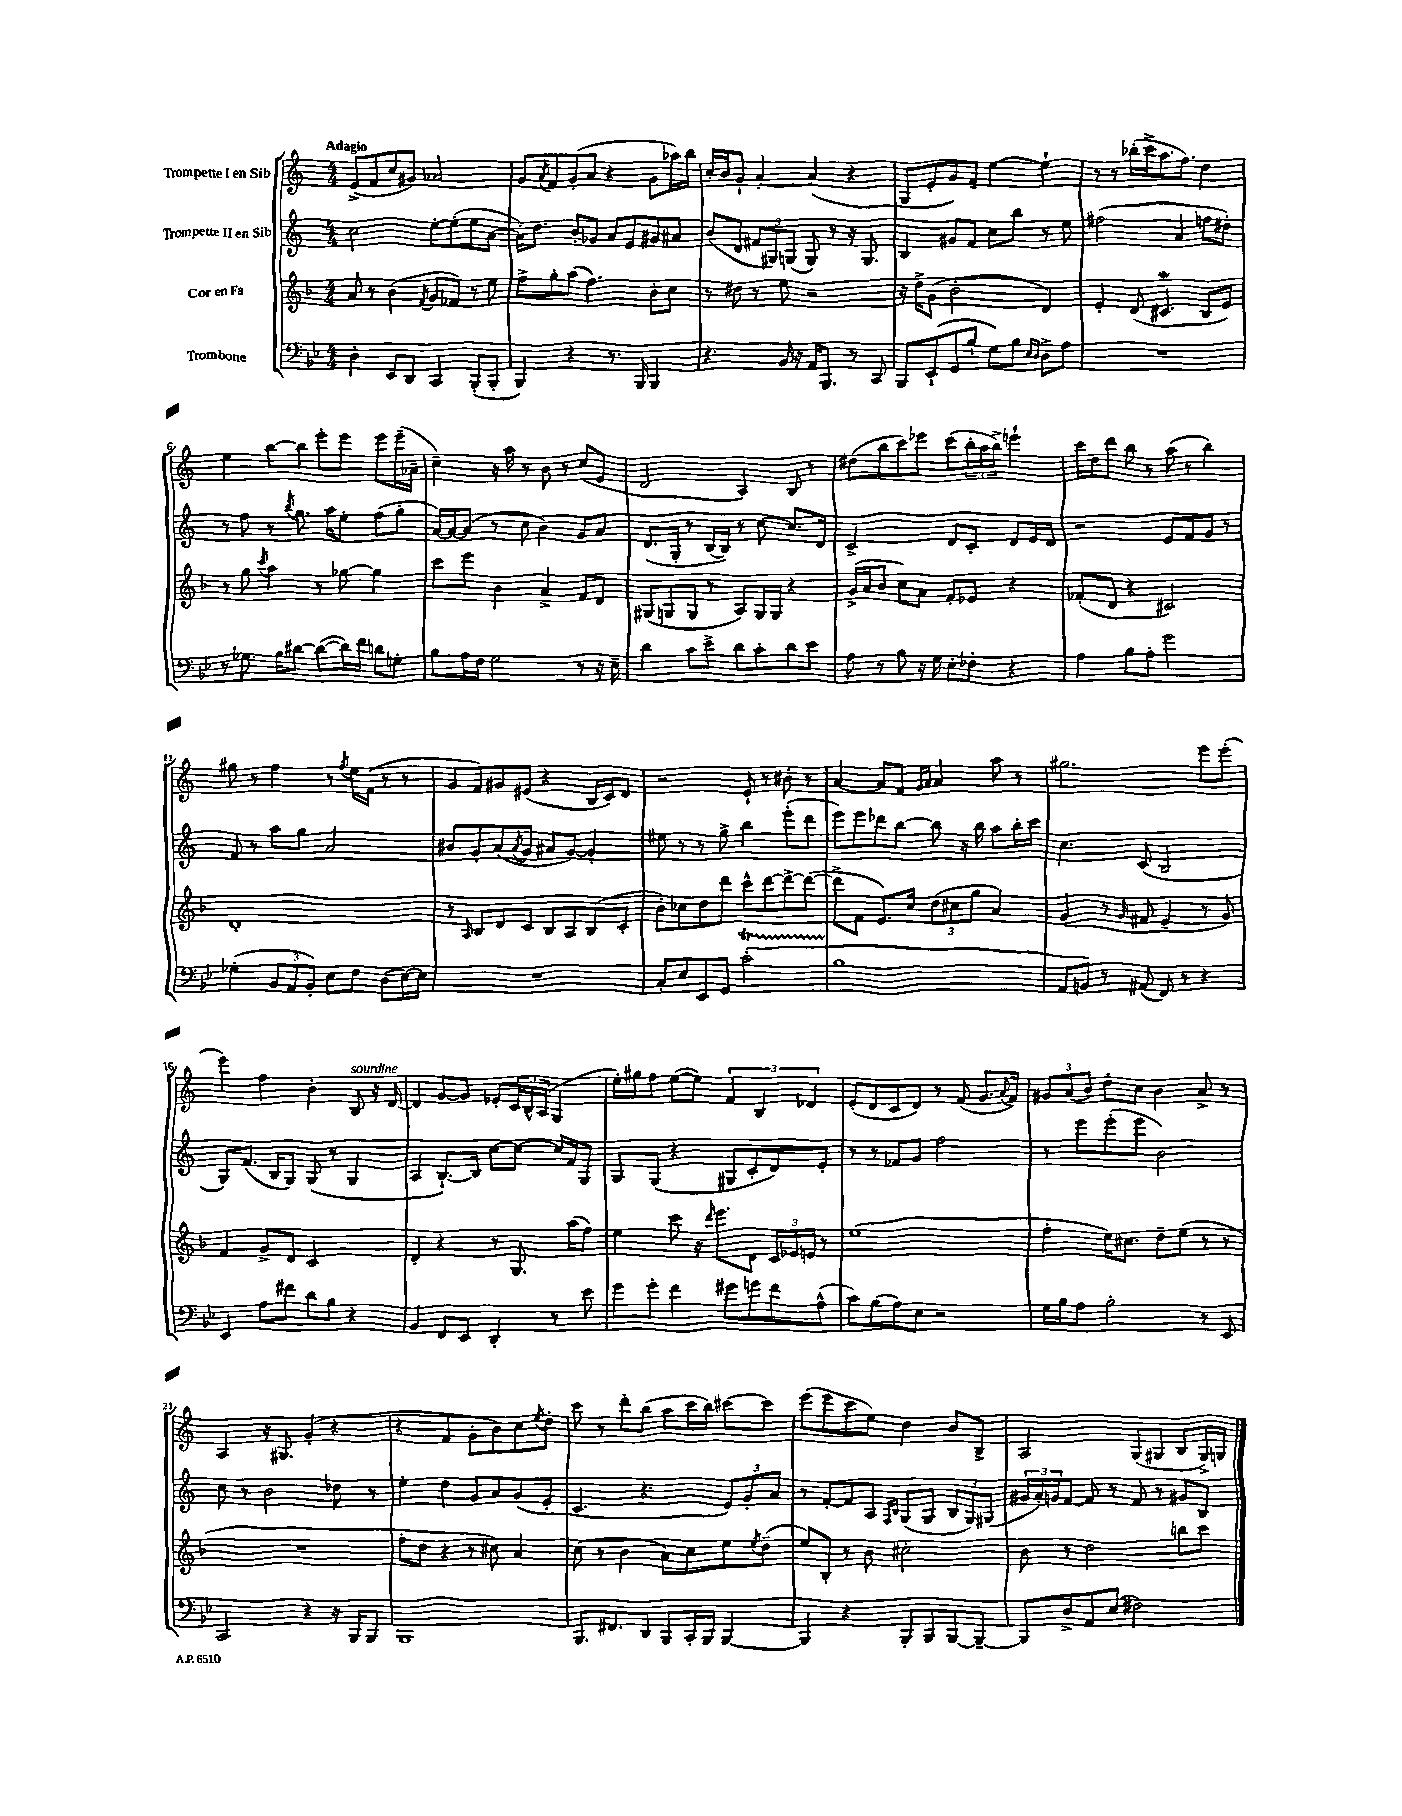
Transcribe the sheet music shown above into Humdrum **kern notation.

**kern	**kern	**kern	**kern
*part4	*part3	*part2	*part1
*staff4	*staff3	*staff2	*staff1
*I"Trombone	*I"Cor en Fa	*I"Trompette II en Sib	*I"Trompette I en Sib
*clefF4	*clefG2	*clefG2	*clefG2
*k[b-e-]	*k[b-]	*k[]	*k[]
*M4/4	*M4/4	*M4/4	*M4/4
=1	=1	=1	=1
!	!	!	!LO:TX:a:B:t=Adagio
4D'\	8a/	2cc\	(8e^/L
.	8r	.	8f/
8EE-/L	(4b-\	.	8cc/
8DD/J	.	.	8g#X/J)
.	8qf/	.	.
4CC/	8g/L	[8ee'\L	2a-X/
.	8f-X/J)	(8ee'\]	.
(8BBB-'/L	8r	8ee\	.
8BBB-'/J	8ee\	[8a\J	.
=2	=2	=2	=2
4BBB-/)	8ff^\L	16a'\KL])	8g/L
.	.	8.dd\J	.
.	.	.	8qa/
.	8gg'\	.	8f/
4r	(8aa\J	8b'/L	(8g'/
.	4.ff\)	8g-X/J	8a/J
8.r	.	8a/L	4r
.	.	8e/	.
16BBB-/	.	.	.
4BBB-/	8b-'\L	8g#X/	8g\L
.	8cc\J	8a#X/J	16aa-X\L)
.	.	.	16bb\JJ
=3	=3	=3	=3
4.r	8r	(8b/L	16cc'/LL
.	.	.	16b/J
.	8dd#X\	8d/J	8g`/J
.	8r	12f#X/L	[4a'/
.	.	12G#X/)	.
16BB-/	8ee\	.	.
.	.	(12Gn/J	.
16r	.	.	.
16AA/KL	2r	8G/)	(4a/]
8.BBB-/J	.	.	.
.	.	8r	.
8r	.	16r	4r
.	.	8.G/	.
8CC/	.	.	.
=4	=4	=4	=4
8BBB-/L	16r	4B/	8G/L
.	16dd^\KL	.	.
(8EE-`/	(8g\J	.	8e'/
8GG/	2b-'\	8g#X/L	8g/)
8B-`/J	.	8f/J	8f~/J
8G\L)	.	8cc\L	[4ee\
8B-\J	.	8bb\J	.
16qqE-/LL	.	.	.
16qqD/JJ	.	.	.
8D^\L	4d/)	8r	4ee`\]
8A\J	.	8ee\	.
=5	=5	=5	=5
1r	4e'/	(2ff#X\	8r
.	.	.	8r
.	(8d/	.	(16bb-X'\LL
.	.	.	16ccc^\J
.	4.c#XW/	.	8.aa\
.	.	4a/	.
.	.	.	8.ff\J)
.	8B-/L	8ffn\L	4dd\
.	8e/J)	8dd#X'\J)	.
!!LO:LB:g=z
=6	=6	=6	=6
8r	8r	8r	4ee\
8.G-X\	8gg\	8ff\	.
.	8qccc/	.	.
.	4aa\	8r	[8bb\L
16B-\KL	.	.	.
.	.	8qbb/	.
[8d#X\J	.	8.gg\	8bb\J]
(8d#\L_	8r	.	8eee'\L
.	.	16aa\KL	.
16d#\L])	[8gg-X\	8ee'\J	8eee\J
16f\JJ	.	.	.
8dn\L	4gg-\]	(8ff\L	8eee\L
8Gn'\J	.	8gg'\J	(16eee~\L
.	.	.	16a-X~\JJ
=7	=7	=7	=7
8B-\L	8ccc\L	[16a/LL)	4cc~\)
.	.	16a/J_	.
16A\L	8eee\J	(8a/J]	.
16F\JJ	.	.	.
2G\	4b-\	8r	16r
.	.	.	16aa\
.	.	8cc\	8r
.	4a^/	4b\)	8b\
.	.	.	8r
8r	8f/L	8g/L	(8cc/L
16r	8d/J	8a/J	8e/J
16E-~\	.	.	.
=8	=8	=8	=8
4d\	(8G#X/L	(8.d/L	2d/
.	8Gn/	.	.
.	.	16G'/Jk	.
8c\L	8G/J	8r	.
8e-^\J	8r	[16B/LL	.
.	.	16B/JJ])	.
8d\L	8A/L)	8r	4A/)
8c'\	16G/L	[8cc\	.
.	16G/JJ	.	.
8d\	4r	8.cc/L]	8B/
8e-\J	.	.	8r
.	.	16d/Jk	.
=9	=9	=9	=9
8A\	(16g^/LL	2c^/	(8dd#X\L
.	16a/J	.	.
8r	8b-/J	.	8bb\
8B-\	8cc\L)	.	8ccc\)
16r	8a\J	.	8eee-X\J
16G\	.	.	.
8E-'\L	8f'/L	8d/L	(8ccc\L
8F-X'\J	8e-X/J	8c'/J	24bb'\L
.	.	.	24aa\
.	.	.	24bb^\JJ)
4r	4r	8d/L	4eeen`\
.	.	16e/L	.
.	.	16d/JJ	.
=10	=10	=10	=10
4A\	(8f-X'/L	2r	16ccc\LL
.	.	.	16dd\J
.	8d/J	.	8ddd\J
8B-\L	4r	.	8bb\
8A'\J	.	.	8r
2g\	2c#X/)	8e/L	(8aa\
.	.	8f/	8r
.	.	8g/J	4bb\)
.	.	8r	.
!!LO:LB:g=z
=11	=11	=11	=11
(4G-X'\	1d'	8f/	8gg#X\
.	.	8r	8r
12BB-/L	.	8aa\L	4ff\
12AA/	.	.	.
.	.	8gg\J	.
12BB-'/J)	.	.	.
8E-\L	.	2a/	8r
.	.	.	8qff/
8F\J	.	.	16ee\LL
.	.	.	(16f\JJ
(8D\L	.	.	8r
[16E-\L)	.	.	8r
16E-\JJ]	.	.	.
=12	=12	=12	=12
1r	8r	8b#X/L	8g/L
.	16qqA/	.	.
.	8B-/L	8g'/	8f/)
.	8d/	(8a/	8g#X/
.	.	8qa/	.
.	8c/J	8g/J	(8e#X/J
.	8B-/L	8a#X/L	4r
.	8A/	[8g/J)	.
.	(8B-/	4g'/]	16B/LL
.	.	.	16c/J)
.	8c'/J	.	8d/J
=13	=13	=13	=13
8C'/L	8b-'\L)	8ee#X\	2r
8E-/	8cc-X\	8r	.
8EE-/	8dd\	8r	.
8GG/J	8ddd\J	8gg^\	.
(2cT'\	8ccc^^\L	4bb\	8e`/
.	[8ddd\	.	8r
.	8ddd^\_	(8eee'\L	8b#X'\
.	(8ddd\J_	8ddd\J	8r
=14	=14	=14	=14
1B-	8ddd^\L]	8eee\L)	[4a/
.	8f\J	8eee\	.
.	8.e/L)	8ddd-X\	8a/L]
.	.	[8bb\J	8f/J
.	16cc/Jk	.	.
.	.	.	16qqg/LL
.	.	.	16qqa/JJ
.	(12dd\L	8bb\]	4a/
.	12cc#X\	.	.
.	.	16r	.
.	12gg\J	.	.
.	.	16bb\	.
.	4a/)	8aa\L	8aa\
.	.	16bb'\L	8r
.	.	16ccc\JJ	.
=15	=15	=15	=15
8AA/L	(4g/	4.cc\	2.gg#X\
8BBn/J)	.	.	.
8r	8r	.	.
.	16qqg/	.	.
(8AA#X/	8f#X/	(8c/	.
8FF/)	4e~/	2B/	.
8r	.	.	.
4r	8r	.	8eee\L
.	8g/)	.	(8eee'\J
!!LO:LB:g=z
=16	=16	=16	=16
4EE-/	4f/	8G/L)	4eee\)
.	.	(8.f/J	.
8A\L	8g^/L	.	4ff\
.	.	16B/KL	.
8f#X\J	8d/J	8G/J)	.
8d\L	2c/	(8G/	4b'\
8B-\J	.	8r	.
!	!	!	!LO:TX:a:i:t=sourdine
4r	.	4G/	8B/
.	.	.	16r
.	.	.	[16d/
=17	=17	=17	=17
4BB-/	4d'/	4A/	4d/]
8FF/L	4r	[8.B`/L)	[8g/L
8EE-/J	.	.	8g/J]
.	.	16B/Jk]	.
4DD'/	8r	[8cc\L	8e-X'/L
.	8.G/	8cc\J_	24c/L
.	.	.	24B^^/
.	.	.	(24A/JJ
8r	.	16cc/LL]	4G/
.	(16aa\KL	16f/J	.
8e-\	8ff\J)	8G/J	.
=18	=18	=18	=18
8g\L	4ee\	8G/L	16ee'\LL)
.	.	.	16gg#X\J
8g'\J	.	(8G/J	8ff\J
4f\	8ccc\	4r	([8ee\L
.	16r	.	8ee\J])
.	16qqddd/	.	.
.	8.eee\L	.	.
8g#X\L	.	8G#X/L	6f/
8gn\	8d\J	8c'/	.
.	.	.	6B/
8f\	24c/LL	8d/)	.
.	24e-X/	.	.
.	24en/JJ	.	6d-X/
(8A^^\J	8r	8e'/J	.
=19	=19	=19	=19
8c\L)	(1ee	8r	(8e'/L
(8B-\	.	8r	8d/
8A\)	.	8f-X/L	8c/
8E-\J	.	8g/J	8d/J)
2r	.	2ff\	8r
.	.	.	(8f/
.	.	.	8.g/L
.	.	.	8qqa/
.	.	.	16f/Jk)
=20	=20	=20	=20
16G\LL	4ff'\	8r	12g#X/L
16B-\J	.	.	.
.	.	.	(12a/
8A\J	.	8eee\L	.
.	.	.	12b/J)
2B-'\	16ee\KL)	(8eee'\	8dd'\L
.	8.cc#X\J	.	.
.	.	8eee\J	8cc\J
.	8dd~\L	2b\)	4b\
.	(8ee\J	.	.
8r	8r	.	8a^/
8EE-/	8r	.	8r
!!LO:LB:g=z
=21	=21	=21	=21
2CC/	1r	8cc\	4A/
.	.	8r	.
.	.	2b\	16r
.	.	.	8.G#X/
4r	.	.	(4g'/
16r	.	8dd-X\	4r
16BBB-/KL	.	.	.
8BBB-/J	.	8r	.
=22	=22	=22	=22
1BBB-	8ff'\L	4ee'\	4r
.	8dd\J	.	.
.	4r	4dd\	4f/
.	8r	8g/L	8g'\L
.	8cc#X\)	8a/	8b\)
.	4a/	(8g/	8cc\
.	.	.	8qee/
.	.	8e'/J	8dd'\J
=23	=23	=23	=23
8.BBB-/L	(8cc\	4.c/	8ccc\
.	8r	.	8r
8.FF#X/	.	.	.
.	4b-\	.	8ddd'\L
8DD/J	.	4.r	(8bb\J
8BBB-/L	8a\L)	.	8aa\L
16CC'/L	8cc\	.	16ccc\L
16BBB-/JJ	.	.	16bb\JJ)
[4BBB-/	8ee\	12e/L)	[8ccc#X\L
.	.	12g'/	.
.	8qee/	.	.
.	(8dd~\J	.	8ccc#\J]
.	.	12a/J	.
=24	=24	=24	=24
4BBB-/]	8ee/L)	8r	(8eee\L
.	8B-'/J	[8f'/L	8eee\
4r	8r	8f/]	8ccc\
.	8b-\	8A/J	8ee\J)
.	.	16qqF/LL	.
.	.	16qqB/JJ	.
8BBB-'/L	2cc#X'\	(8G/L	4dd\
8BBB-/	.	8G/J	.
[8BBB-/	.	12B/L	8b/L
.	.	12G/)	.
8BBB-~/J_	.	.	8B^/J
.	.	(12G#X/J	.
=25	=25	=25	=25
8BBB-/L]	8b-\	24g#X/LL	2A/
.	.	24a'/)	.
.	.	24gn/J	.
8D^/	8r	[8f/J	.
8AA/	2dd\	8f/]	.
(8E-/J	.	8r	.
2F#X\)	.	8f/	(8G/L
.	.	8r	8G#X/J
.	8bbn\L	8g#X/L	8B/L
.	8ccc\J	8B/J	16G#^/L)
.	.	.	16Gn/JJ
==	==	==	==
*-	*-	*-	*-
